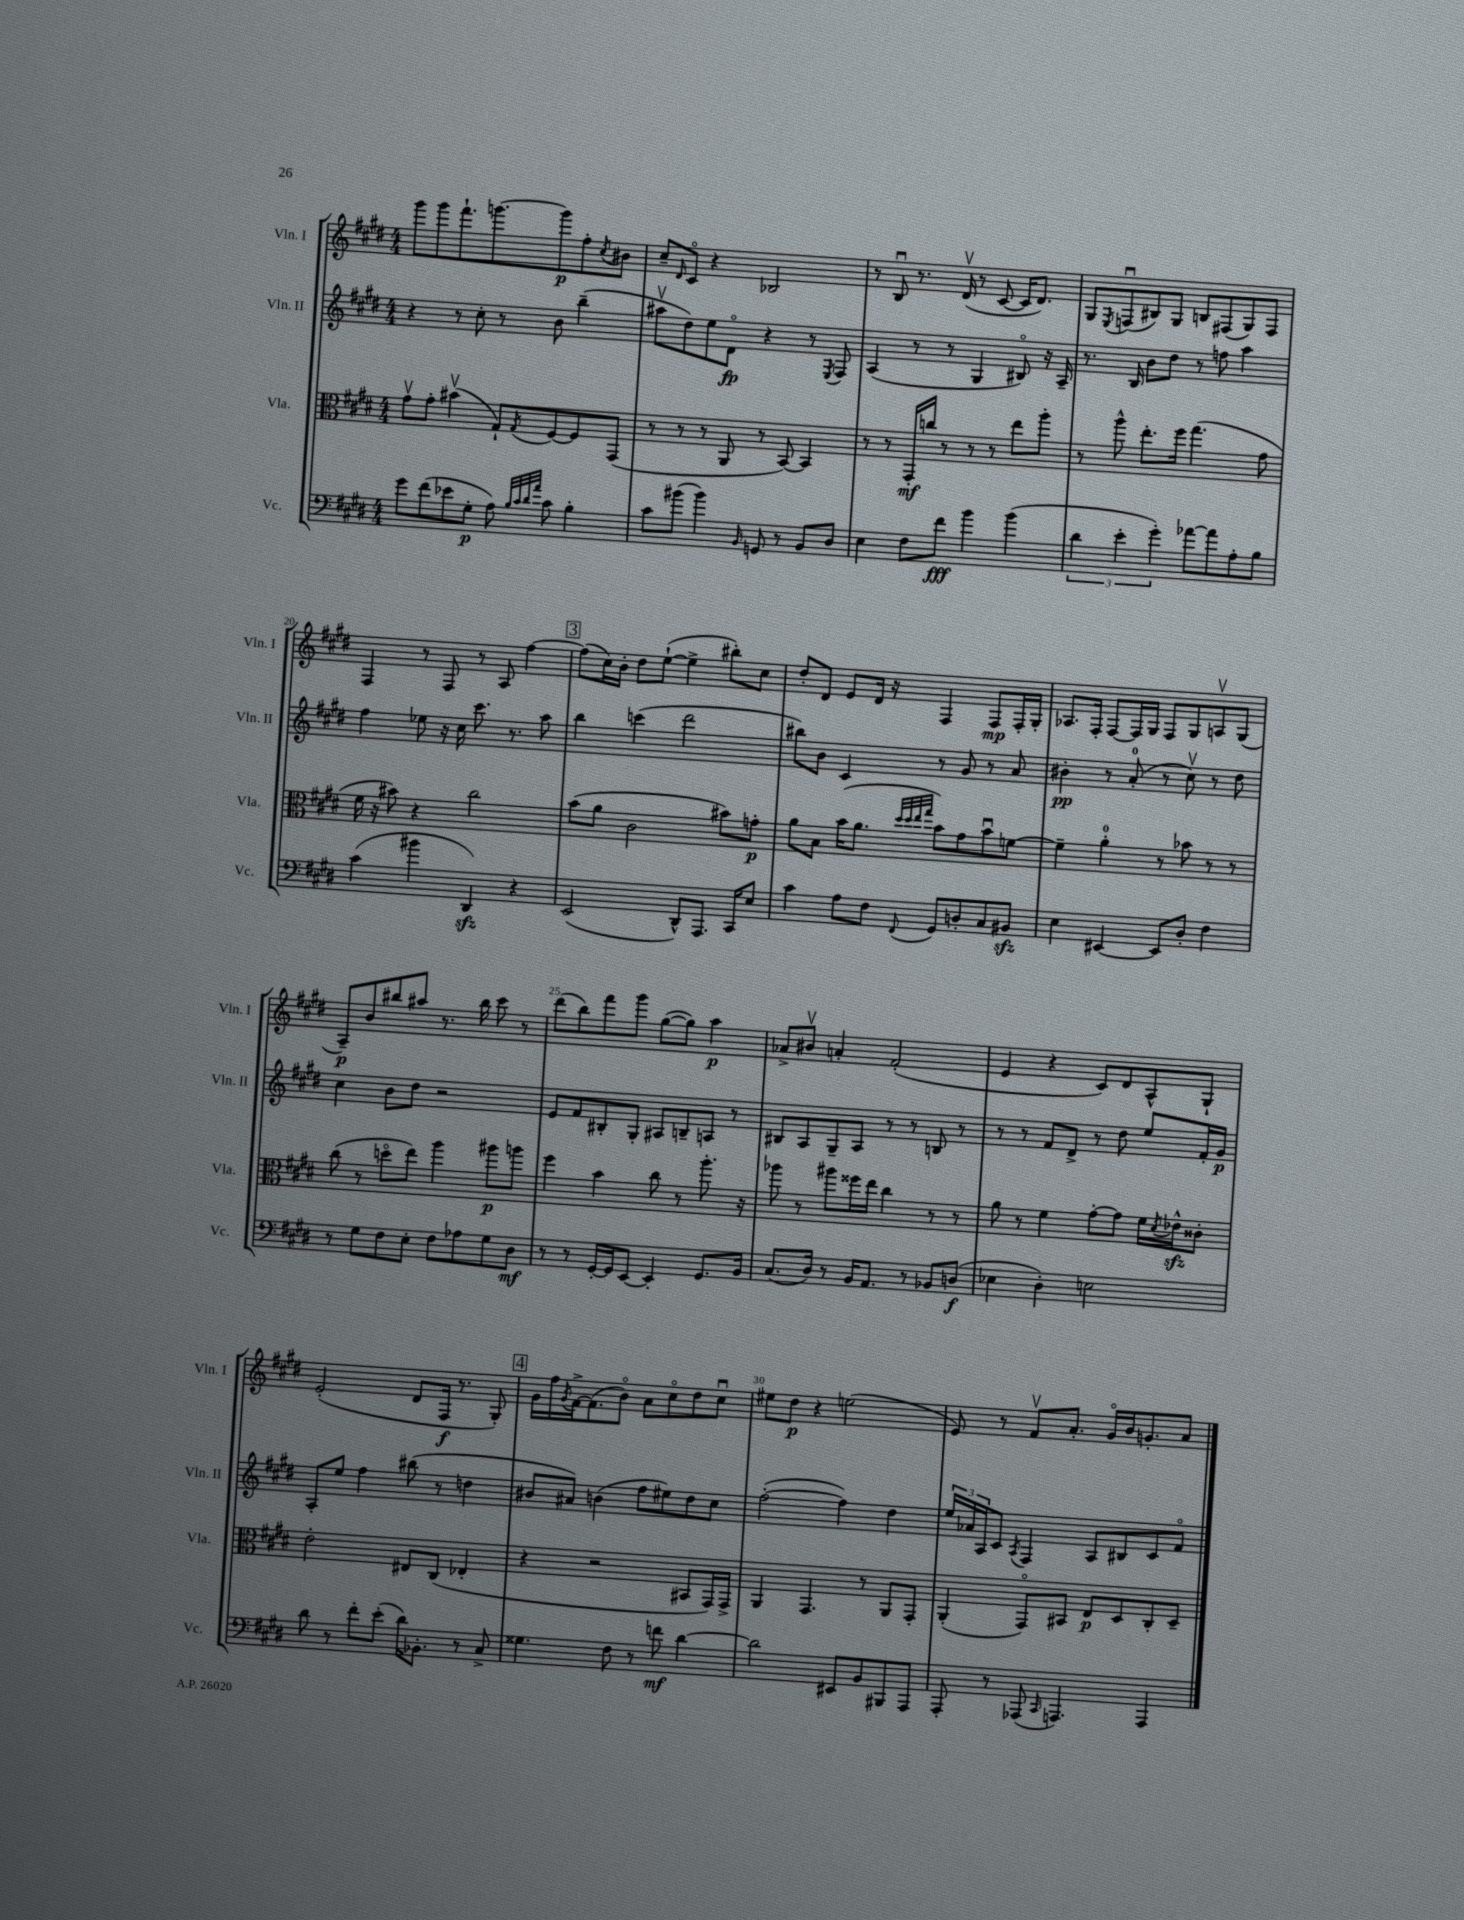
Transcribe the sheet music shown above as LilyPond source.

<<
\new StaffGroup <<
\new Staff = "s0" \with { instrumentName = "Vln. I" shortInstrumentName = "Vln. I" } {
    \clef treble \key e \major \numericTimeSignature \time 4/4
    gis'''8 gis'''8 fis'''8.-! g'''8.~ g'''8\p fis''8-. \acciaccatura { cis''8 } bis'8 |
    cis''8-- \grace { dis'16 } cis'8\flageolet r4 bes2 |
    r8 b8\downbow r8. dis'16\upbow( r8 cis'8~ cis'16 dis'8.) |
    gis8 \acciaccatura { e8 } f8\downbow( bis8) gis8 b8 fis8( gis8) fis8 |
    fis4 r8 fis8 r8 a8 fis''4~ |
    \mark \markup { \box "3" } fis''8( cis''16) b'16-. dis''8 e''8~-!( e''4-> bis''8-.) cis''8 |
    dis''8-. dis'8 e'8 dis'16 r16 fis4 fis8\mp fis16-. gis16-. |
    aes8. fis16-. fis8~ fis16 gis16 fis8 gis8 a8\upbow gis8( |
    a8--\p) b'8 bis''8 ais''8 r8. bis''16 cis'''8 r8 |
    dis'''8( b''8) fis'''8 gis'''8 gis''8~( gis''8) a''4\p |
    aes'8-> bis'8\upbow a'4-. fis'2-.( |
    e'4 r4 cis'8) dis'8 a8-^ gis8-! |
    e'2-.( dis'8 fis16\f r8. gis8-.) |
    \mark \markup { \box "4" } gis'16 fis''16 \acciaccatura { gis'8 } fis'16~-> fis'8.( b'8\flageolet) a'8 cis''8\flageolet dis''8 cis''8\downbow |
    eis''8 dis''8\p r4 e''2( |
    e'8) r8 fis'8\upbow a'8.-. gis'16\flageolet b'16 g'8.-. a'8 \bar "|." |
}
\new Staff = "s1" \with { instrumentName = "Vln. II" shortInstrumentName = "Vln. II" } {
    \clef treble \key e \major \numericTimeSignature \time 4/4
    r4 r8 cis''8-. r8 b'8 b''4--( |
    ais''8\upbow dis''8) e''8 dis'8\flageolet\fp r4 r8 \acciaccatura { e8 } fis8 |
    a4( r8 r8 gis4 bis8\flageolet) r16 a16-- |
    r8. b16 b'8 dis''8 r8 f''8 a''4 |
    fis''4 ees''8 r16 cis''16 cis'''8. r8. a''8 |
    \mark \markup { \box "3" } b''4 c'''4( dis'''2 |
    bis''8) b'8 cis'4 r8 gis'8 r8 a'8 |
    bis'4-.\pp r8 a'8-0-.( r8 cis''8\upbow) r8 dis''8 |
    cis''4 b'8 dis''8 r2 |
    e'8 fis'8 bis8-. gis8-. ais8 b8-- a8 r8 |
    bis8 a8 gis8-- a8 r8 r8 b8 r8 |
    r8 r8 fis'8 dis'8-> r8 dis''8 e''8 fis'16-. gis'16\p |
    a8-. e''8 fis''4 bis''8( r8 d''4 |
    \mark \markup { \box "4" } bis'8 ais'8) b'4( fis''8 eis''8) dis''8 cis''8 |
    fis''2~-.( fis''4) dis''4 |
    \tuplet 3/2 { e''16 aes'16 a16 } cis'8 \acciaccatura { a8 } fis4 a8 bis8 cis'8 fis'8\flageolet \bar "|." |
}
\new Staff = "s2" \with { instrumentName = "Vla." shortInstrumentName = "Vla." } {
    \clef alto \key e \major \numericTimeSignature \time 4/4
    gis'8\upbow gis'8-. bis'4\upbow( gis8-!) \acciaccatura { gis8 } fis8~ fis8 gis,8( |
    r8 r8 r8 a,8 r8 b,8~) b,4 |
    r8 r8 gis,16-.\mf c''16 r8 r8 r8 e''8 a''8-. |
    r8 a''8-^ e''8.-. fis''16 gis''4.( gis'8 |
    fis'16 r16 bis'8) r4 cis''2 |
    \mark \markup { \box "3" } b'8( a'8 cis'2 bis'8) g'8-.\p |
    a'8 b8 b'16( a'8. \grace { dis''32 dis''32 e''32 gis''32 } b'8) gis'8 b'8\downbow f'8~ |
    f'4-- a'4-0-. r8 bes'8 r8 r8 |
    cis''8( r8 d''8\flageolet e''8) a''4 ais''8\p a''8 |
    fis''4 b'4 cis''8 r8 a''8.-. r16 |
    aes''8 r8 ais''8 fisis''16 e''16 cis''4 r8 r8 |
    a'8 r8 fis'4 gis'8~-. gis'8 fis'16 \acciaccatura { dis'8 } ees'16-^\sfz cisis'8-. |
    e'2-. eis8 cis8( ees4-. |
    \mark \markup { \box "4" } r4 r2 bis,8 gis,16) gis,16-> |
    a,4 gis,4. r8 a,8 gis,8-. |
    a,4-.( gis,8\flageolet) bis,8 e8\p dis8 cis8-. dis8-- \bar "|." |
}
\new Staff = "s3" \with { instrumentName = "Vc." shortInstrumentName = "Vc." } {
    \clef bass \key e \major \numericTimeSignature \time 4/4
    gis'8 fis'8( ees'8 gis8-.\p a8) \grace { b32 cis'32 dis'32 a'32 } cis'8 b4-. |
    cis'8 bis'8( bis'4) \grace { b,16 } g,8 r8 b,8 dis8 |
    e4 fis8 fis'8\fff b'4 b'4( |
    \tuplet 3/2 { dis'4 e'4-. gis'4-.) } aes'8~ aes'8 a8-. b8 |
    cis'4( bis'4 dis,4\sfz) r4 |
    \mark \markup { \box "3" } e,2( dis,8-^) a,,8. cis,16 e8 |
    cis'4 a8 fis8 \appoggiatura { fis,8 } gis,8 d8-. cis8 bis,8\sfz |
    e4 eis,4~ eis,8 dis8-. fis4 |
    r8 gis8 fis8 e8-. fis8 aes8 gis8 dis8\mf |
    r8 r8 gis,16~-. gis,16 e,8~ e,4-. gis,8. b,16 |
    cis8.( dis16) r8 b,16 a,8. r8 bes,8 d8\f( |
    ees4 dis4-.) e2 |
    dis'8 r8 fis'8-. e'8-.( dis'16) bes,8.-. r8 cis8-> |
    \mark \markup { \box "4" } gisis4. fis8 r8 f'8\mf dis'4~ |
    dis'2 eis,8 b,8 bis,,8 a,,8 |
    a,,8-. r8 aes,,8( \grace { cis,16 } a,,4.) a,,4 \bar "|." |
}
>>
>>
\layout { \context { \Score currentBarNumber = #16 \override BarNumber.break-visibility = ##(#f #t #t) barNumberVisibility = #(every-nth-bar-number-visible 5) } }
